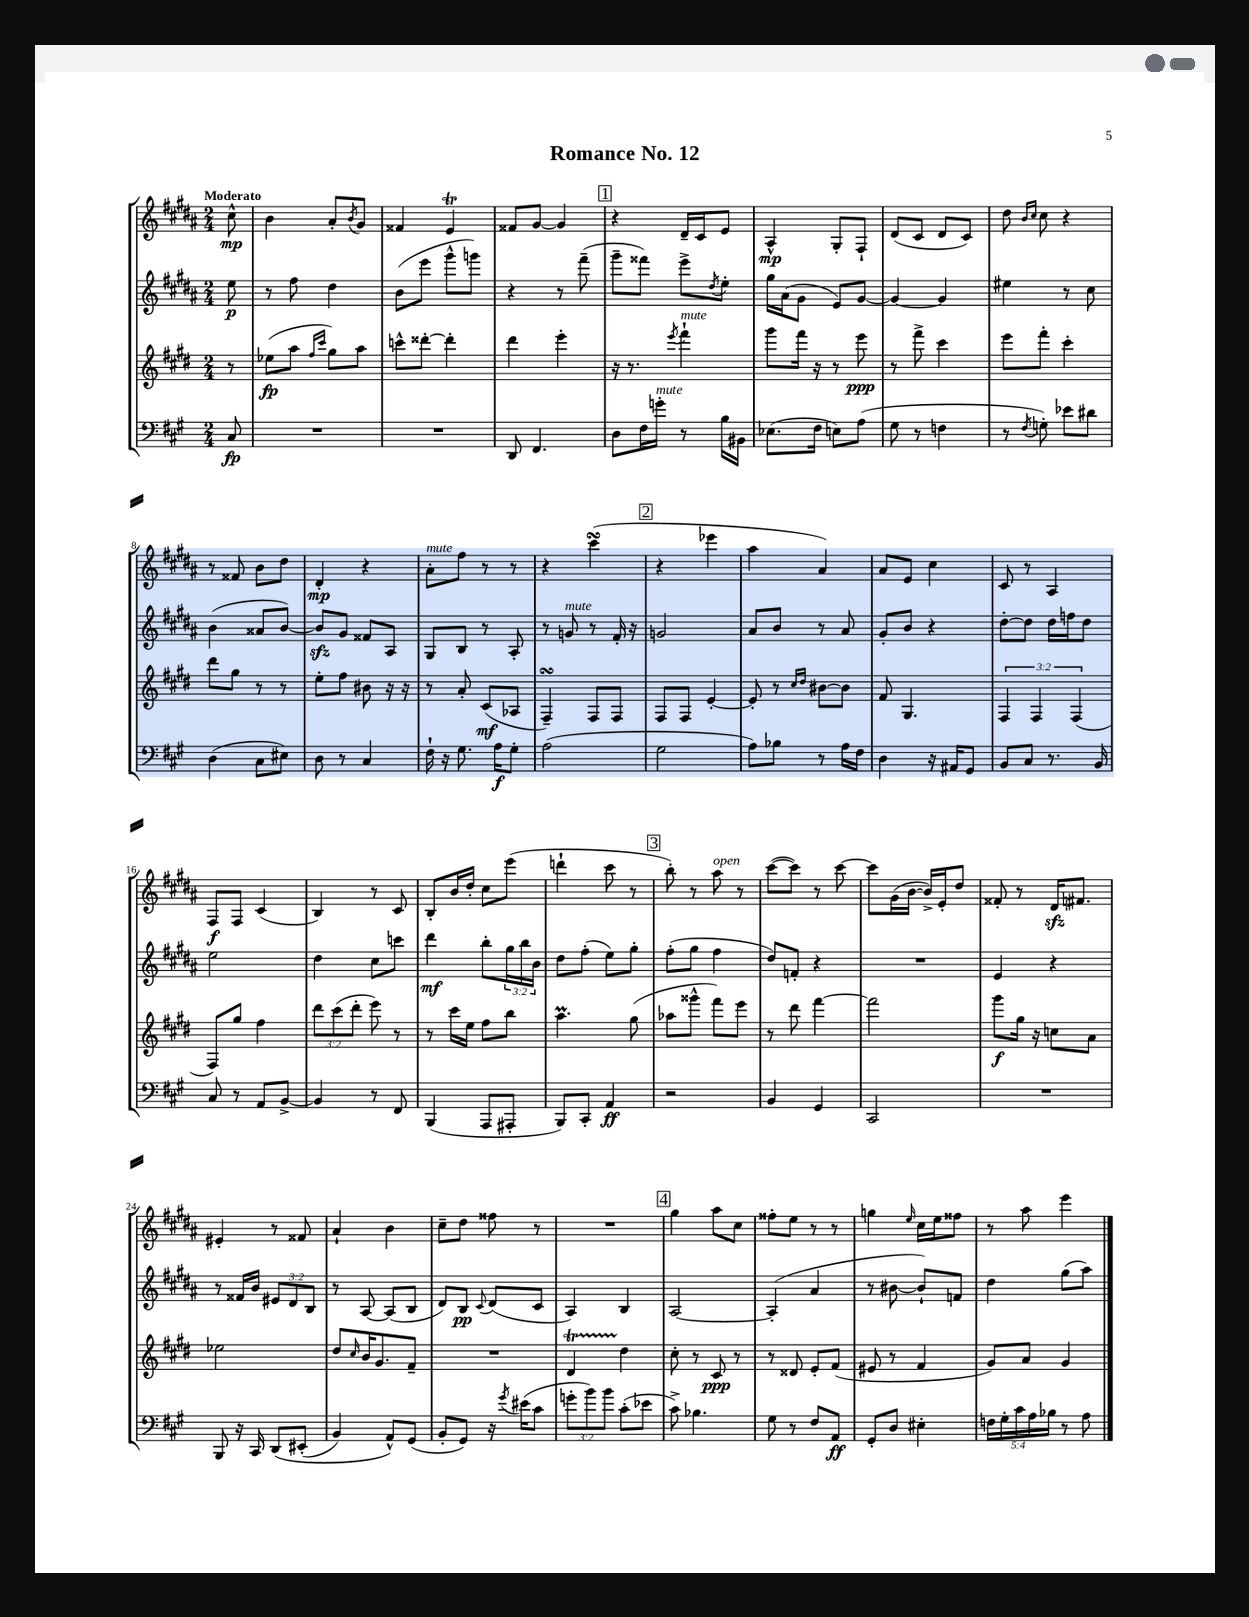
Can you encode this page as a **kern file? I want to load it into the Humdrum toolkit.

**kern	**dynam	**kern	**dynam	**kern	**dynam	**kern	**dynam
*part4	*part4	*part3	*part3	*part2	*part2	*part1	*part1
*staff4	*staff4	*staff3	*staff3	*staff2	*staff2	*staff1	*staff1
*clefF4	*	*clefG2	*	*clefG2	*	*clefG2	*
*k[f#c#g#]	*	*k[f#c#g#d#]	*	*k[f#c#g#d#a#]	*	*k[f#c#g#d#a#]	*
*M2/4	*	*M2/4	*	*M2/4	*	*M2/4	*
=	=	=	=	=	=	=	=
!	!	!	!	!	!	!LO:TX:a:B:t=Moderato	!
8C#/	fp	8r	.	8ee\	p	8cc#^^\	mp
=1	=1	=1	=1	=1	=1	=1	=1
2r	.	(8ee-X\L	fp	8r	.	4b\	.
.	.	8aa\J	.	8ff#\	.	.	.
.	.	16qqff#/LL	.	.	.	.	.
.	.	16qqccc#/JJ	.	.	.	.	.
.	.	8gg#\L)	.	4dd#\	.	8a#'/L	.
.	.	.	.	.	.	8qb/	.
.	.	8aa\J	.	.	.	8g#/J	.
=2	=2	=2	=2	=2	=2	=2	=2
2r	.	8cccn^^\L	.	(8b\L	.	4f##X/	.
.	.	[8ddd##X'\J	.	8eee\J	.	.	.
.	.	4ddd##'\]	.	8ggg#^^\L	.	4eT/	.
.	.	.	.	8gggn\J)	.	.	.
=3	=3	=3	=3	=3	=3	=3	=3
8DD/	.	4ddd#\	.	4r	.	8f##X/L	.
4.FF#/	.	.	.	.	.	[8g#/J	.
.	.	4eee'\	.	8r	.	4g#/]	.
.	.	.	.	(8fff#~\	.	.	.
!!LO:REH:place=s1:t=1
=4	=4	=4	=4	=4	=4	=4	=4
8D\L	.	16r	.	8ggg#~\L	.	4r	.
.	.	8.r	.	.	.	.	.
16F#\L	.	.	.	8fff##X\J)	.	.	.
!LO:TX:a:i:t=mute	!	!	!	!	!	!	!
16gn'\JJ	.	.	.	.	.	.	.
.	.	8qeee/	.	.	.	.	.
!	!	!LO:TX:a:i:t=mute	!	!	!	!	!
8r	.	4fff#`\	.	8eee^\L	.	16d#~/LL	.
.	.	.	.	.	.	16c#/J	.
.	.	.	.	8qdd#/	.	.	.
16B\LL	.	.	.	8ee'\J	.	8e/J	.
16BB#X\JJ	.	.	.	.	.	.	.
=5	=5	=5	=5	=5	=5	=5	=5
(8.E-X\L	.	8ggg#\L	.	16gg#\LL	.	4A#^^/	mp
.	.	.	.	(16a#\J	.	.	.
.	.	16fff#\Jk	.	8g#\J	.	.	.
16F#\Jk	.	16r	.	.	.	.	.
8En\L)	.	8r	.	8e/L)	.	8G#'/L	.
(8A\J	.	8eee\	ppp	[8g#/J	.	8F#`/J	.
=6	=6	=6	=6	=6	=6	=6	=6
8G#\	.	8r	.	4g#/_	.	(8d#/L	.
8r	.	8fff#^\	.	.	.	8c#/J	.
4Fn\	.	4ccc#\	.	4g#/]	.	8d#/L	.
.	.	.	.	.	.	8c#/J)	.
=7	=7	=7	=7	=7	=7	=7	=7
8r	.	8eee\L	.	4ee#X\	.	8dd#\	.
.	.	.	.	.	.	16qqb/LL	.
8qF#/	.	.	.	.	.	16qqcc#/JJ	.
8Gn'\)	.	8fff#'\J	.	.	.	8cc#\	.
8e-X\L	.	4ccc#'\	.	8r	.	4r	.
8d#X\J	.	.	.	8cc#\	.	.	.
!!LO:LB:g=z
=8	=8	=8	=8	=8	=8	=8	=8
(4D\	.	8ddd#\L	.	(4b\	.	8r	.
.	.	8gg#\J	.	.	.	8f##X/	.
8C#\L	.	8r	.	8a##X/L	.	8b\L	.
8E#X\J)	.	8r	.	[8b/J)	.	8dd#\J	.
=9	=9	=9	=9	=9	=9	=9	=9
8D\	.	8ee'\L	.	8bzz/L]	.	4d#'/	mp
8r	.	8ff#\J	.	8g#/J	.	.	.
4C#/	.	8b#X\	.	8f##X/L	.	4r	.
.	.	16r	.	8A#/J	.	.	.
.	.	16r	.	.	.	.	.
=10	=10	=10	=10	=10	=10	=10	=10
!	!	!	!	!	!	!LO:TX:a:i:t=mute	!
16F#`\	.	8r	.	8G#/L	.	8a#'\L	.
16r	.	.	.	.	.	.	.
8.G#\	.	8a'/	.	8B/J	.	8ff#\J	.
.	.	(8c#/L	mf	8r	.	8r	.
16A\KL	f	.	.	.	.	.	.
8G#'\J	.	8A-X/J	.	8A#'/	.	8r	.
=11	=11	=11	=11	=11	=11	=11	=11
(2A\	.	4F#sSSS~/)	.	8r	.	4r	.
!	!	!	!	!LO:TX:a:i:t=mute	!	!	!
.	.	.	.	8gn/	.	.	.
.	.	8F#/L	.	8r	.	(4ccc#sSSS\	.
.	.	8F#/J	.	16f#'/	.	.	.
.	.	.	.	16r	.	.	.
!!LO:REH:place=s1:t=2
=12	=12	=12	=12	=12	=12	=12	=12
2G#\	.	8F#/L	.	2gn/	.	4r	.
.	.	8F#/J	.	.	.	.	.
.	.	[4e'/	.	.	.	4eee-X\	.
=13	=13	=13	=13	=13	=13	=13	=13
8A\L)	.	8e'/]	.	8a#/L	.	4aa#\	.
8B-X\J	.	8r	.	8b/J	.	.	.
.	.	16qqcc#/LL	.	.	.	.	.
.	.	16qqdd#/JJ	.	.	.	.	.
8r	.	[8b#X\L	.	8r	.	4a#/)	.
16A\LL	.	8b#\J]	.	8a#/	.	.	.
16F#\JJ	.	.	.	.	.	.	.
=14	=14	=14	=14	=14	=14	=14	=14
4D\	.	8f#/	.	8g#'/L	.	8a#/L	.
.	.	4.G#/	.	8b/J	.	8e/J	.
16r	.	.	.	4r	.	4cc#\	.
16AA#X/KL	.	.	.	.	.	.	.
8GG#/J	.	.	.	.	.	.	.
=15	=15	=15	=15	=15	=15	=15	=15
8BB/L	.	6F#/	.	[8dd#'\L	.	8c#/	.
8C#/J	.	.	.	8dd#\J]	.	8r	.
.	.	6F#/	.	.	.	.	.
8.r	.	.	.	16dd#\LL	.	4A#/	.
.	.	.	.	16ffn\J	.	.	.
.	.	(6F#/	.	.	.	.	.
.	.	.	.	8dd#\J	.	.	.
16BB/	.	.	.	.	.	.	.
!!LO:LB:g=z
=16	=16	=16	=16	=16	=16	=16	=16
8C#/	.	8F#/L)	.	2ee\	.	8F#/L	f
8r	.	8gg#/J	.	.	.	8F#/J	.
8AA/L	.	4ff#\	.	.	.	(4c#/	.
[8BB^/J	.	.	.	.	.	.	.
=17	=17	=17	=17	=17	=17	=17	=17
4BB/]	.	12ddd#\L	.	4dd#\	.	4B/)	.
.	.	(12ccc#\	.	.	.	.	.
.	.	12ddd#'\J	.	.	.	.	.
8r	.	8eee\)	.	8cc#\L	.	8r	.
8FF#/	.	8r	.	8cccn\J	.	8c#/	.
=18	=18	=18	=18	=18	=18	=18	=18
(4BBB/	.	8r	.	4ddd#\	mf	8B'/L	.
.	.	16ccc#\LL	.	.	.	16b/L	.
.	.	16ee\JJ	.	.	.	16dd#'/JJ	.
8AAA/L	.	8ff#\L	.	8bb'\L	.	8cc#\L	.
8AAA#X'/J	.	8bb\J	.	24gg#\L	.	(8eee\J	.
.	.	.	.	24bb\	.	.	.
.	.	.	.	24b\JJ	.	.	.
=19	=19	=19	=19	=19	=19	=19	=19
8BBB/L)	.	4.aaM\	.	8dd#\L	.	4dddn`\	.
8CC#'/J	.	.	.	(8ff#'\J	.	.	.
4AA/	ff	.	.	8ee\L)	.	8ccc#\	.
.	.	(8gg#\	.	8gg#'\J	.	8r	.
!!LO:REH:place=s1:t=3
=20	=20	=20	=20	=20	=20	=20	=20
2r	.	8aa-X\L	.	(8ff#'\L	.	8bb'\)	.
.	.	8ggg##X^^\J	.	8gg#\J	.	8r	.
!	!	!	!	!	!	!LO:TX:a:i:t=open	!
.	.	8fff#\L)	.	4ff#\	.	8aa#\	.
.	.	8eee\J	.	.	.	8r	.
=21	=21	=21	=21	=21	=21	=21	=21
4BB/	.	8r	.	8dd#/L)	.	([8ccc#\L	.
.	.	8ddd#\	.	8fn'/J	.	8ccc#\J])	.
4GG#/	.	[4fff#\	.	4r	.	8r	.
.	.	.	.	.	.	[8ccc#\	.
=22	=22	=22	=22	=22	=22	=22	=22
2CC#/	.	2fff#\]	.	2r	.	8ccc#\L]	.
.	.	.	.	.	.	(16g#\L	.
.	.	.	.	.	.	[16b\JJ	.
.	.	.	.	.	.	16b^/LL])	.
.	.	.	.	.	.	16e'/J	.
.	.	.	.	.	.	8dd#/J	.
=23	=23	=23	=23	=23	=23	=23	=23
2r	.	8ggg#\L	f	4e/	.	8f##X'/	.
.	.	16gg#\Jk	.	.	.	8r	.
.	.	16r	.	.	.	.	.
.	.	8ccn\L	.	4r	.	16d#zz/KL	.
.	.	.	.	.	.	8.f#X/J	.
.	.	8a\J	.	.	.	.	.
!!LO:LB:g=z
=24	=24	=24	=24	=24	=24	=24	=24
8BBB/	.	2ee-X\	.	8r	.	4e#X'/	.
16r	.	.	.	16f##X/LL	.	.	.
16CC#/	.	.	.	16b/JJ	.	.	.
(8DD/L	.	.	.	12e#X/L	.	8r	.
.	.	.	.	12d#/	.	.	.
(8EE#X'/J	.	.	.	.	.	8f##X/	.
.	.	.	.	12B/J	.	.	.
=25	=25	=25	=25	=25	=25	=25	=25
4BB/)	.	8dd#/L	.	8r	.	4a#`/	.
.	.	16qqcc#/	.	.	.	.	.
.	.	16b/K	.	[8A#/	.	.	.
.	.	8.g#/	.	.	.	.	.
8AA^^/L)	.	.	.	(8A#/L]	.	4b\	.
(8GG#/J	.	8f#~/J	.	8B/J	.	.	.
=26	=26	=26	=26	=26	=26	=26	=26
8BB'/L	.	2r	.	8d#/L)	.	8cc#~\L	.
8GG#/J)	.	.	.	8B/J	pp	8dd#\J	.
.	.	.	.	8qqc#/	.	.	.
16r	.	.	.	(8d#/L	.	8ff##X\	.
8qg#/	.	.	.	.	.	.	.
(16e#X\KL	.	.	.	.	.	.	.
8c#\J	.	.	.	8c#/J	.	8r	.
=27	=27	=27	=27	=27	=27	=27	=27
12gn'\L	.	4d#t/	.	4A#/)	.	2r	.
12b\)	.	.	.	.	.	.	.
12b\J	.	.	.	.	.	.	.
(8c#'\L	.	4dd#\	.	4B/	.	.	.
8e-X\J	.	.	.	.	.	.	.
!!LO:REH:place=s1:t=4
=28	=28	=28	=28	=28	=28	=28	=28
8c#^\)	.	8cc#'\	.	[2A#/	.	4gg#\	.
4.B-X\	.	8r	.	.	.	.	.
.	.	8c#/	ppp	.	.	8aa#\L	.
.	.	8r	.	.	.	8cc#\J	.
=29	=29	=29	=29	=29	=29	=29	=29
8G#\	.	8r	.	(4A#'/]	.	8ff##X'\L	.
8r	.	8d##X/	.	.	.	8ee\J	.
8F#/L	.	8e'/L	.	4a#/	.	8r	.
8AA/J	ff	(8f#/J	.	.	.	8r	.
=30	=30	=30	=30	=30	=30	=30	=30
8GG#'/L	.	8e#X/	.	8r	.	4ggn\	.
8D/J	.	8r	.	[8b#X\	.	.	.
.	.	.	.	.	.	16qqee/	.
4E#X'\	.	4f#/	.	8b#`/L])	.	16cc#\LL	.
.	.	.	.	.	.	16ee\J	.
.	.	.	.	8fn/J	.	8ff##X\J	.
=31	=31	=31	=31	=31	=31	=31	=31
20Fn\LL	.	8g#/L)	.	4dd#\	.	8r	.
20G#'\	.	.	.	.	.	.	.
20c#\	.	.	.	.	.	.	.
.	.	8a/J	.	.	.	8aa#\	.
20A\	.	.	.	.	.	.	.
20B-X\JJ	.	.	.	.	.	.	.
8r	.	4g#/	.	(8gg#\L	.	4eee\	.
8A\	.	.	.	8aa#\J)	.	.	.
==	==	==	==	==	==	==	==
*-	*-	*-	*-	*-	*-	*-	*-
